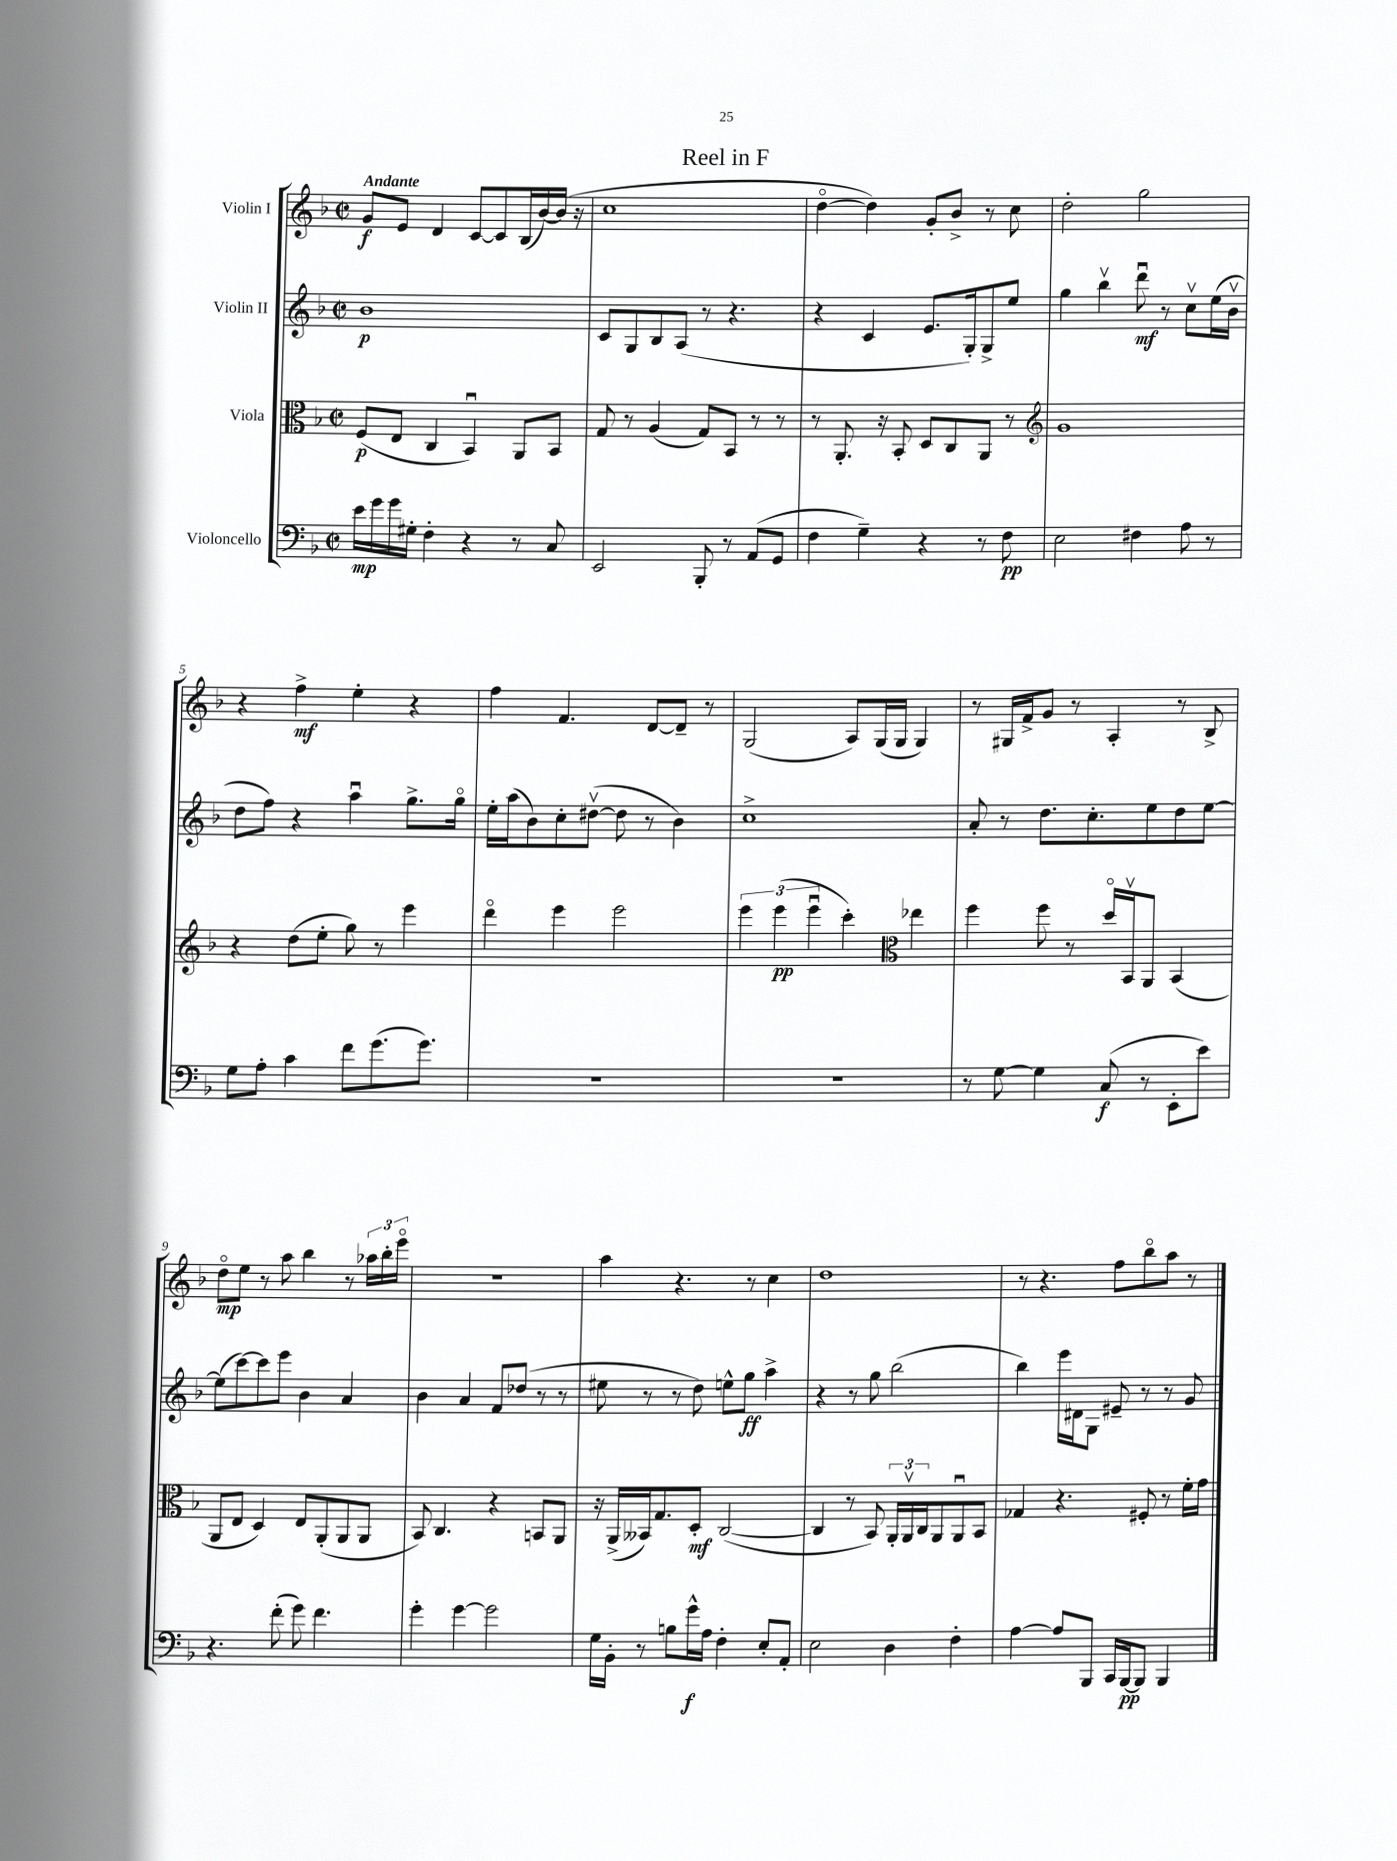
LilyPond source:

\header { title = "Reel in F" }
<<
\new StaffGroup <<
\new Staff = "s0" \with { instrumentName = "Violin I" } {
    \clef treble \key f \major \defaultTimeSignature \time 2/2 \tempo "Andante"
    g'8\f e'8 d'4 c'8~ c'8 bes16( bes'16~) bes'16( r16 |
    c''1 |
    d''4~\flageolet d''4) g'8-. bes'8-> r8 c''8 |
    d''2-. g''2 |
    r4 f''4->\mf e''4-. r4 |
    f''4 f'4. d'8~ d'8-- r8 |
    g2( a8) g16( g16 g4) |
    r8 gis16 f'16-> g'8 r8 a4-. r8 bes8-> |
    d''8\flageolet\mp e''8 r8 a''8 bes''4 r8 \tuplet 3/2 { aes''16 bes''16-. e'''16\flageolet } |
    R1 |
    a''4 r4. r8 c''4 |
    d''1 |
    r8 r4. f''8 bes''8\flageolet a''8 r8 \bar "|." |
}
\new Staff = "s1" \with { instrumentName = "Violin II" } {
    \clef treble \key f \major \defaultTimeSignature \time 2/2
    bes'1\p |
    c'8 g8 bes8 a8( r8 r4. |
    r4 c'4 e'8. g16-.) g8-> e''8 |
    g''4 bes''4\upbow d'''8\downbow\mf r8 c''8\upbow e''16( bes'16\upbow |
    d''8 f''8) r4 a''4\downbow g''8.-> g''16\flageolet |
    e''16-. a''16( bes'8) c''8-. dis''8~\upbow( dis''8 r8 bes'4) |
    c''1-> |
    a'8-. r8 d''8. c''8.-. e''8 d''8 e''8~ |
    e''8( c'''8~) c'''8 e'''8 bes'4 a'4 |
    bes'4 a'4 f'8 des''8( r8 r8 |
    eis''8 r8 r8 d''8) e''8-^ g''8\ff a''4-> |
    r4 r8 g''8 bes''2( |
    bes''4) e'''16 dis'16 g8 eis'8-- r8 r8 g'8 \bar "|." |
}
\new Staff = "s2" \with { instrumentName = "Viola" } {
    \clef alto \key f \major \defaultTimeSignature \time 2/2
    f8\p( e8 c4 bes,4\downbow) a,8 bes,8 |
    g8 r8 a4( g8) bes,8 r8 r8 |
    r8 a,8.-. r16 bes,8-. d8 c8 a,8 r8 |
    \clef treble g'1 |
    r4 d''8( e''8-. g''8) r8 e'''4 |
    d'''4\flageolet e'''4 e'''2 |
    \tuplet 3/2 { e'''4 e'''4\pp( e'''4\downbow } c'''4-.) \clef alto ees''4 |
    f''4 f''8 r8 d''16\flageolet bes,16\upbow a,8 bes,4( |
    a,8 e8 d4) e8 a,8-.( a,8 a,8 |
    bes,8) c4. r4 b,8 a,8 |
    r16 a,16->( beses,16) g8. d8-.\mf c2~( |
    c4 r8 bes,8) \tuplet 3/2 { a,16-. a,16\upbow c16 } a,8 a,8\downbow bes,8 |
    ges4 r4. fis8-. r8 f'16-. g'16 \bar "|." |
}
\new Staff = "s3" \with { instrumentName = "Violoncello" } {
    \clef bass \key f \major \defaultTimeSignature \time 2/2
    e'16\mp g'16 g'16 gis16-. f4-. r4 r8 c8 |
    e,2 bes,,8-. r8 a,8( g,8 |
    f4 g4--) r4 r8 f8\pp |
    e2 fis4 a8 r8 |
    g8 a8-. c'4 f'8 g'8.( g'8.) |
    R1 |
    R1 |
    r8 g8~ g4 c8\f( r8 e,8-. e'8) |
    r4. f'8-.( g'8) f'4. |
    g'4-. g'4~ g'2 |
    g16 bes,16-. r8 b8 g'16-^\f a16 f4-. e8-. a,8-. |
    e2 d4 f4-. |
    a4~ a8 bes,,8 c,16 bes,,16~\pp bes,,8 bes,,4 \bar "|." |
}
>>
>>
